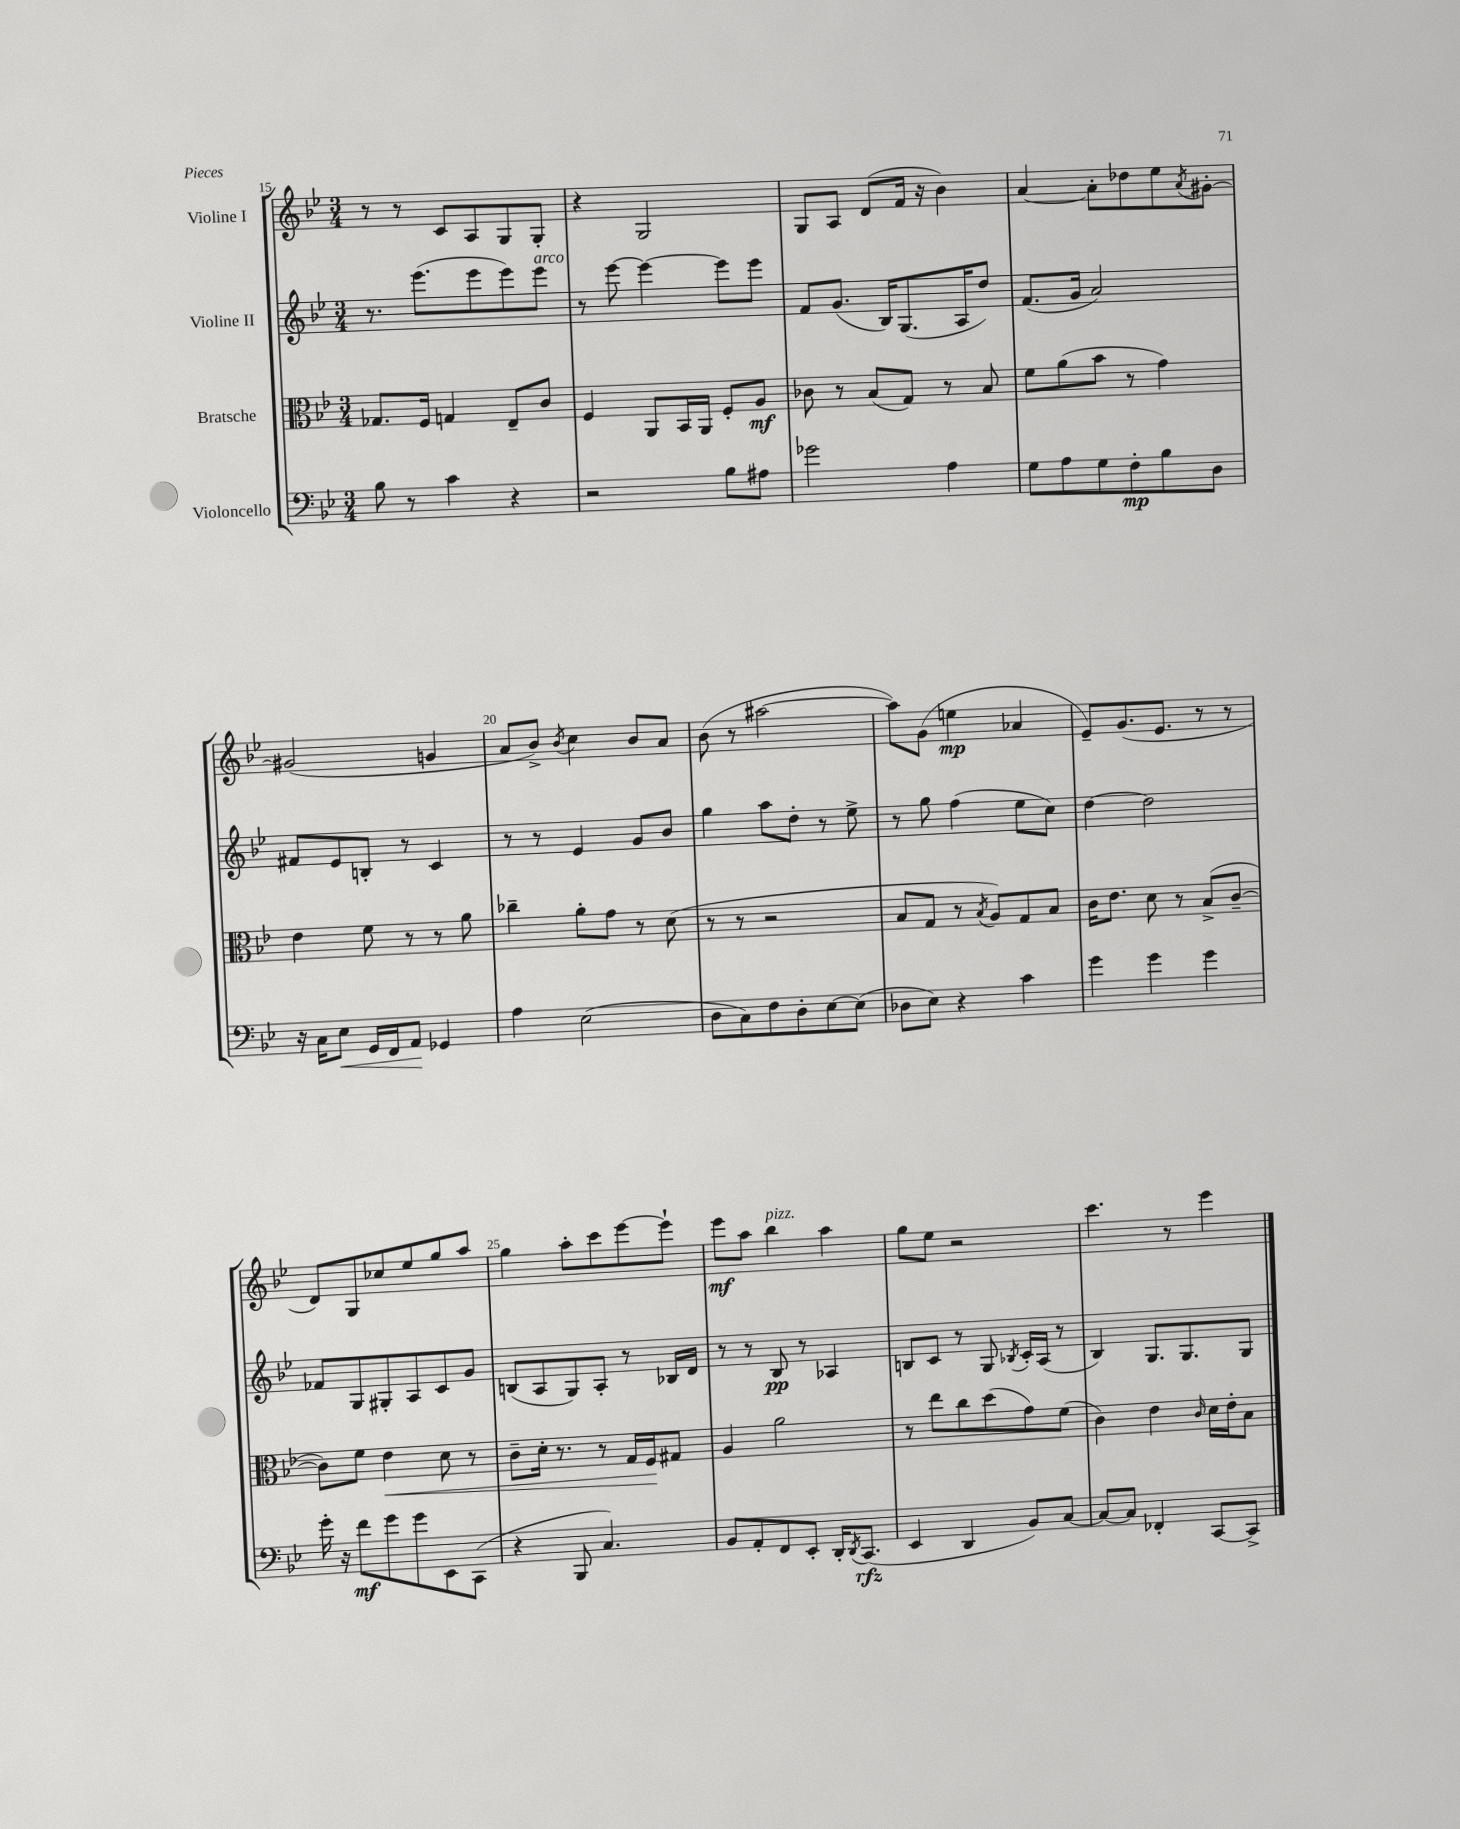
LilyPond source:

<<
\new StaffGroup <<
\new Staff = "s0" \with { instrumentName = "Violine I" } {
    \clef treble \key bes \major \numericTimeSignature \time 3/4
    r8 r8 c'8 a8 g8 g8-. |
    r4 g2 |
    g8 a8 d'8( f'16 r16 bes'4) |
    a'4~ a'8-. des''8 ees''8 \acciaccatura { a'8 } gis'8~-. |
    gis'2( g'4 |
    a'8 bes'8->) \acciaccatura { bes'8 } c''4 bes'8 a'8 |
    bes'8( r8 ais''2~ |
    ais''8) g'8( e''4\mp aes'4 |
    ees'8--) g'8.( ees'8. r8 r8 |
    d'8) g8 ces''8 ees''8 g''8 a''8 |
    g''4 a''8-. c'''8 ees'''8~ ees'''8-! |
    ees'''8\mf a''8 bes''4^\markup { \italic "pizz." } a''4 |
    g''8 ees''8 r2 |
    c'''4. r8 ees'''4 \bar "|." |
}
\new Staff = "s1" \with { instrumentName = "Violine II" } {
    \clef treble \key bes \major \numericTimeSignature \time 3/4
    r8. ees'''8.( ees'''8 ees'''8) ees'''8^\markup { \italic "arco" } |
    r8 ees'''8~ ees'''4~ ees'''8 ees'''8 |
    f'8 g'8.( bes16) g8.( a16 d''8) |
    f'8.( g'16 a'2) |
    fis'8 ees'8 b8-. r8 c'4 |
    r8 r8 ees'4 g'8 bes'8 |
    g''4 a''8 d''8-. r8 ees''8-> |
    r8 g''8 f''4( ees''8 c''8) |
    d''4~ d''2 |
    fes'8 g8 gis8-. a8 c'8 g'8 |
    b8( a8 g8) a8-. r8 bes16 d'16 |
    r8 r8 bes8\pp r8 aes4 |
    b8 c'8 r8 g8 \acciaccatura { bes8 } c'16-. a16( r8 |
    bes4) g8. g8. g8 \bar "|." |
}
\new Staff = "s2" \with { instrumentName = "Bratsche" } {
    \clef alto \key bes \major \numericTimeSignature \time 3/4
    ges8. f16 g4 ees8-- c'8 |
    f4 a,8 bes,16 a,16 f8-. a8\mf |
    ces'8 r8 bes8( g8) r8 bes8 |
    f'8 a'8( bes'8 r8 g'4) |
    ees'4 f'8 r8 r8 a'8 |
    ces''4-- a'8-. g'8 r8 d'8( |
    r8 r8 r2 |
    bes8 g8 r8 \acciaccatura { bes8 } a8) g8 bes8 |
    c'16 ees'8. d'8 r8 bes8->( c'8~-- |
    c'8) f'8 ees'4\< d'8 r8 |
    c'8-- d'16-. r8. r8 g16 f16\! gis8 |
    a4 a'2 |
    r8 ees''8 c''8 d''8( g'8) f'8( |
    c'4) ees'4 \grace { c'16 } d'16 ees'16-. bes8 \bar "|." |
}
\new Staff = "s3" \with { instrumentName = "Violoncello" } {
    \clef bass \key bes \major \numericTimeSignature \time 3/4
    bes8 r8 c'4 r4 |
    r2 bes8 ais8 |
    ges'2 a4 |
    g8 a8 g8 f8-.\mp bes8 d8 |
    r16 c16 ees8\< g,16 f,16 a,8\! ges,4 |
    a4 ees2( |
    d8 c8) f8 d8-. ees8~ ees8( |
    des8 ees8) r4 c'4 |
    g'4 g'4 g'4 |
    g'16-. r16 f'8\mf g'8 g'8 ees,8 c,8( |
    r4 bes,,8 c4.) |
    bes,8 a,8-. f,8 ees,8-. d,16-. \acciaccatura { d,8 } c,8.\rfz( |
    ees,4 d,4 bes,8) c8~ |
    c8~ c8 fes,4-. c,8~ c,8-> \bar "|." |
}
>>
>>
\layout { \context { \Score currentBarNumber = #15 \override BarNumber.break-visibility = ##(#f #t #t) barNumberVisibility = #(every-nth-bar-number-visible 5) } }
